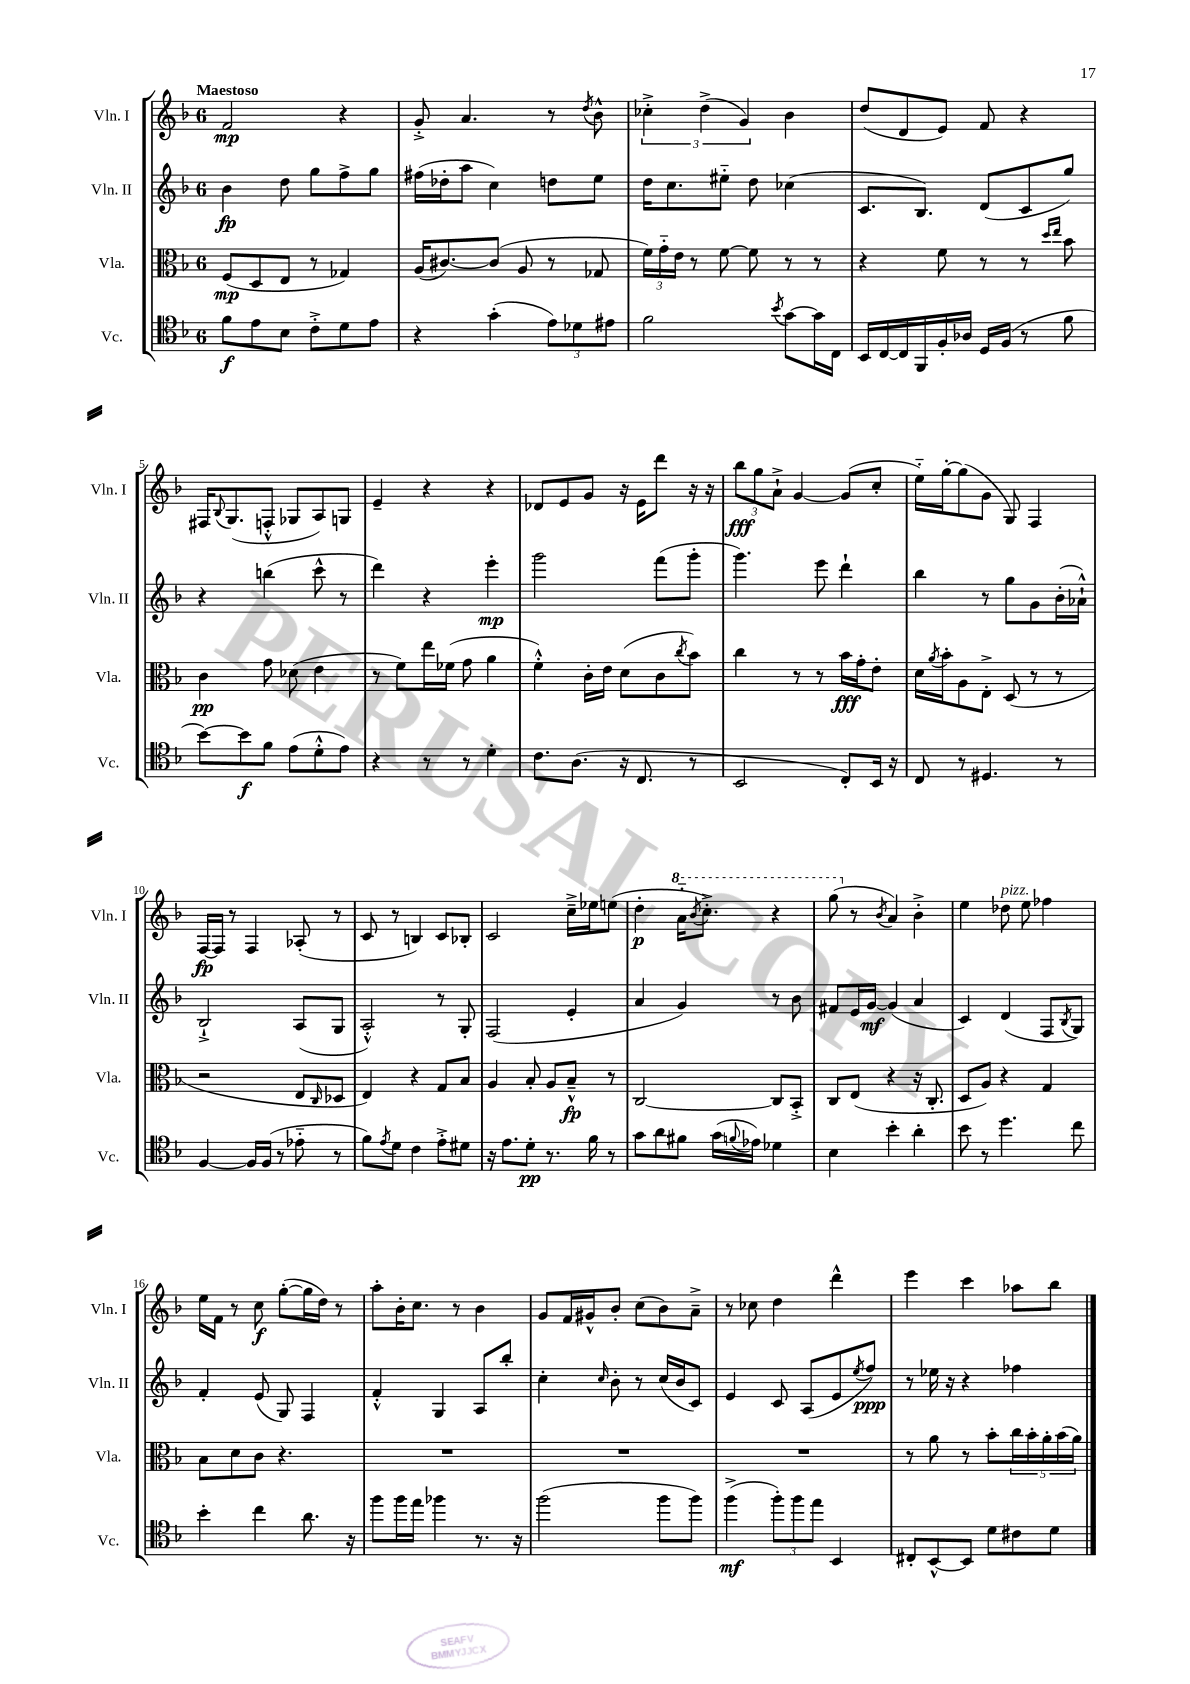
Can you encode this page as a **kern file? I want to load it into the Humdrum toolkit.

**kern	**kern	**kern	**kern
*staff4	*staff3	*staff2	*staff1
*clefC4	*clefC3	*clefG2	*clefG2
*k[b-]	*k[b-]	*k[b-]	*k[b-]
*M6/8	*M6/8	*M6/8	*M6/8
8f	(8F	4b-	2f
8e	8D	.	.
8B-	8E	8dd	.
8c'^	8r	8gg	.
8d	4G-)	8ff^	4r
8e	.	8gg	.
=	=	=	=
4r	(16A	(16ff#	8g'^
.	[8.c#)	16dd-'	.
.	.	8aa	4.a
(4g'	(8c#]	4cc)	.
.	8A	.	.
12e)	8r	8dd	8r
12d-	.	.	.
.	.	.	8qdd
.	8G-	8ee	8b-^^
12e#	.	.	.
=	=	=	=
2f	24f)	16dd	6cc-'^
.	24g'~	.	.
.	.	8.cc	.
.	24e	.	.
.	8r	.	.
.	.	.	(6dd^
.	[8f	8ee#'~	.
.	.	.	6g)
.	8f]	8dd	.
8qb-	.	.	.
[8g	8r	(4cc-	4b-
16g]	8r	.	.
16C	.	.	.
=	=	=	=
16BB-	4r	8.c	(8dd
[16C	.	.	.
16C]	.	.	8d
16FF	.	8.B-)	.
16F'	8f	.	8e)
16A-	.	.	.
16D	8r	(8d	8f
(16F	.	.	.
8r	8r	8c	4r
.	16qqdd	.	.
.	16qqee	.	.
8f	8b-	8gg)	.
=	=	=	=
[8b-)	4c	4r	16F#
.	.	.	8qqB-
.	.	.	(8.G
8b-]	.	.	.
8f	8g	(4bb	8F'^^
(8e	(8d-	.	8G-
8d'^^	4e	8ccc^^	8A)
8e)	.	8r	8G
=	=	=	=
4r	8r	4ddd)	4e~
.	8f)	.	.
8r	16ee	4r	4r
.	(16f-	.	.
8r	8g	.	.
4d'	4a	4eee'	4r
=	=	=	=
8.c	4f'^^)	2ggg	8d-
.	.	.	8e
(8.A	.	.	.
.	16c'	.	8g
.	16e	.	.
16r	(8d	.	16r
8.C	.	.	16e
.	8c	(8fff	8ddd
.	8qcc	.	.
8r	8b-)	8ggg'	16r
.	.	.	16r
=	=	=	=
2BB-	4cc	4.ggg)	12bb-
.	.	.	12gg
.	.	.	12a`^
.	8r	.	[4g
.	8r	8eee	.
8C')	16b-	4ddd`	(8g]
.	16g'	.	.
16BB-	8e'	.	8cc'
16r	.	.	.
=	=	=	=
8C	16d	4bb-	16ee'~)
.	8qa	.	.
.	16b-'	.	[16gg'
8r	8A	.	(8gg]
4.D#	8E'^	8r	8g
.	(8D	8gg	8G)
.	8r	8g	4F
8r	8r	(16b-'	.
.	.	16a-`^^)	.
=	=	=	=
[4F	2r	2B-`^	[16F
.	.	.	16F]
.	.	.	8r
16F]	.	.	4F
(16F	.	.	.
8r	.	.	.
8e-'~	8E	(8A	(8A-'
.	16qqC	.	.
8r	8D-	8G	8r
=	=	=	=
8f)	4E)	2A'^^)	8c
8qe	.	.	.
8d	.	.	8r
4c	4r	.	4B)
8e'^	8G	8r	8c
8d#	8B-	8G'	8B-'
=	=	=	=
16r	4A	(2F	2c
8.e	.	.	.
8d'	8B-'	.	.
8.r	8A	.	.
.	8B-~^^	4e'	16cc~^
16f	.	.	16ee-
8r	8r	.	(8ee
=	=	=	=
8g	[2C	4a	4dd'
8a	.	.	.
8f#	.	4g)	16aa'~
.	.	.	8qbb-
.	.	.	8.ccc'^)
(16g	.	.	.
8qqf	.	.	.
16e-)	.	.	.
4d-	8C]	8r	4r
.	8BB-'^	8b-	.
=	=	=	=
4B-	8C	8f#	(8ggg
.	(8E	16e	8r
.	.	[16g	.
.	.	.	8qb-
4b-'	4r	(4g]	4a)
4a'	16r	4a	4b-'^
.	8.C'	.	.
=	=	=	=
8b-	8D	4c)	4ee
8r	8A)	.	.
4.dd	4r	(4d	8dd-
.	.	.	8ee
.	4G	8F	4ff-
.	.	8qB-	.
8cc	.	8G)	.
=	=	=	=
4b-'	8B-	4f'	16ee
.	.	.	16f
.	8d	.	8r
4cc	8c	(8e	8cc
.	4.r	8G)	([8gg'
8.a	.	4F	16gg]
.	.	.	16dd)
.	.	.	8r
16r	.	.	.
=	=	=	=
8ff	2.r	4f'^^	8aa'
16ff	.	.	16b-'
16ee	.	.	8.cc
4ff-	.	4G	.
.	.	.	8r
8.r	.	8A	4b-
.	.	8bb-'	.
16r	.	.	.
=	=	=	=
(2ff	2.r	4cc'	8g
.	.	.	16f
.	.	.	16g#^^
.	.	16qqcc	.
.	.	8b-'	8b-'
.	.	8r	(8cc
8ff	.	(16cc	8b-)
.	.	16b-	.
8ff)	.	8c)	8a~^
=	=	=	=
(4ff^	2.r	4e	8r
.	.	.	8cc-
12ff')	.	8c	4dd
12ff	.	.	.
.	.	(8A	.
12ee	.	.	.
4BB-	.	8e	4ddd^^
.	.	8qee	.
.	.	8ff)	.
=	=	=	=
8C#'	8r	8r	4eee
[8BB-^^	8a	16ee-	.
.	.	16r	.
8BB-]	8r	4r	4ccc
8d	8b-'	.	.
8c#	20cc	4ff-	8aa-
.	20b-'	.	.
.	20a'	.	.
8d	.	.	8bb-
.	(20b-	.	.
.	20a)	.	.
==	==	==	==
*-	*-	*-	*-
